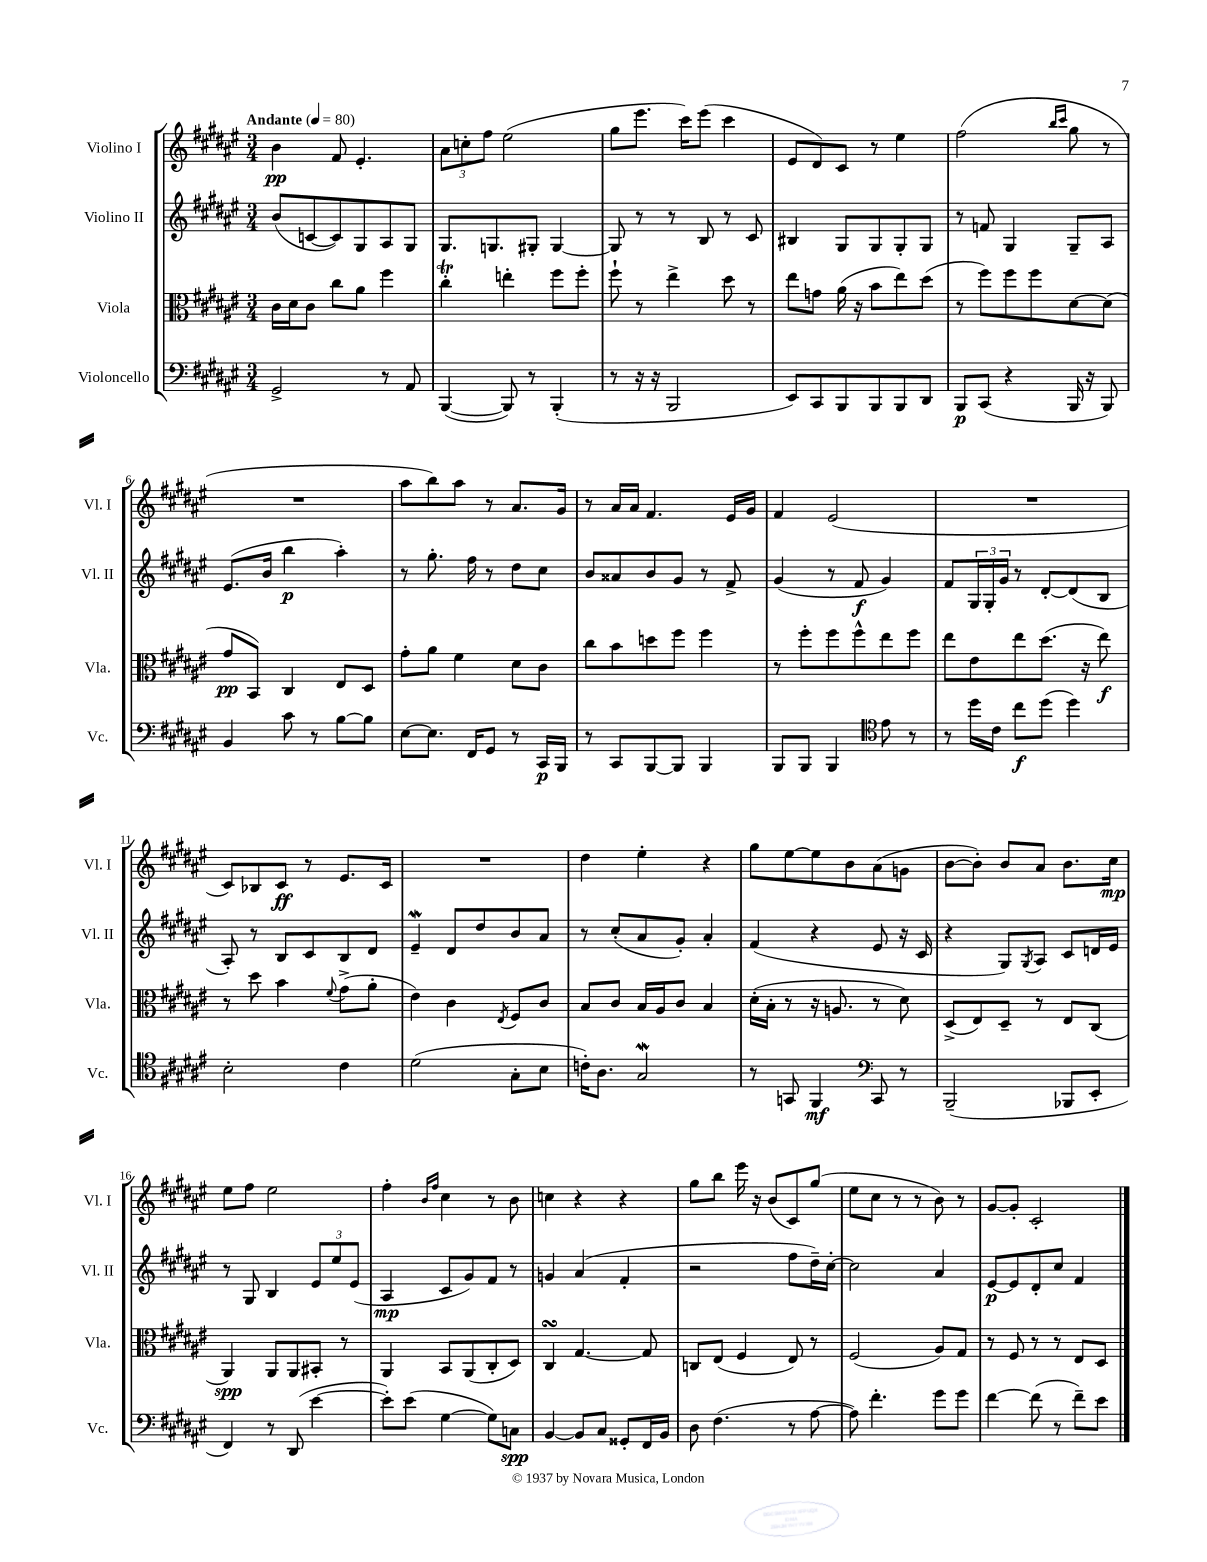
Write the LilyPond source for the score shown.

<<
\new StaffGroup <<
\new Staff = "s0" \with { instrumentName = "Violino I" shortInstrumentName = "Vl. I" } {
    \clef treble \key fis \major \numericTimeSignature \time 3/4 \tempo "Andante" 4 = 80
    b'4\pp fis'8 eis'4.-. |
    \tuplet 3/2 { ais'8 c''8-. fis''8 } eis''2( |
    gis''8 eis'''8. cis'''16) eis'''8( cis'''4 |
    eis'8 dis'8) cis'8 r8 eis''4 |
    fis''2( \grace { b''16 cis'''16 } gis''8 r8 |
    R2. |
    ais''8 b''8) ais''8 r8 ais'8. gis'16 |
    r8 ais'16 ais'16 fis'4. eis'16 gis'16 |
    fis'4 eis'2( |
    R2. |
    cis'8) bes8 cis'8\ff r8 eis'8. cis'16 |
    R2. |
    dis''4 eis''4-. r4 |
    gis''8 eis''8~ eis''8 b'8 ais'8( g'8 |
    b'8~ b'8-.) b'8 ais'8 b'8. cis''16\mp |
    eis''8 fis''8 eis''2 |
    fis''4-. \grace { b'16 fis''16 } cis''4 r8 b'8 |
    c''4 r4 r4 |
    gis''8 b''8 eis'''16 r16 b'8( cis'8) gis''8( |
    eis''8 cis''8 r8 r8 b'8) r8 |
    gis'8~ gis'8-. cis'2-. \bar "|." |
}
\new Staff = "s1" \with { instrumentName = "Violino II" shortInstrumentName = "Vl. II" } {
    \clef treble \key fis \major \numericTimeSignature \time 3/4
    b'8( c'8~ c'8) gis8 ais8 gis8 |
    gis8. g8. gis8-. gis4~ |
    gis8 r8 r8 b8 r8 cis'8 |
    bis4 gis8 gis8 gis8-. gis8 |
    r8 f'8 gis4 gis8-- ais8 |
    eis'8.( b'16 b''4\p ais''4-.) |
    r8 gis''8.-. fis''16 r8 dis''8 cis''8 |
    b'8 aisis'8 b'8 gis'8 r8 fis'8-> |
    gis'4( r8 fis'8\f gis'4) |
    fis'8 \tuplet 3/2 { gis16 gis16-. gis'16 } r8 dis'8~-. dis'8( b8 |
    ais8-.) r8 b8 cis'8 b8 dis'8 |
    eis'4--\mordent dis'8 dis''8 b'8 ais'8 |
    r8 cis''8-.( ais'8 gis'8-.) ais'4-. |
    fis'4( r4 eis'8 r16 cis'16 |
    r4 gis8) \acciaccatura { gis8 } ais8 cis'8 d'16 eis'16 |
    r8 gis8 b4 \tuplet 3/2 { eis'8 eis''8 eis'8( } |
    ais4\mp cis'8 gis'8) fis'8 r8 |
    g'4 ais'4( fis'4-. |
    r2 fis''8 dis''16--) cis''16~-. |
    cis''2 ais'4 |
    eis'8~\p eis'8 dis'8-. cis''8 fis'4 \bar "|." |
}
\new Staff = "s2" \with { instrumentName = "Viola" shortInstrumentName = "Vla." } {
    \clef alto \key fis \major \numericTimeSignature \time 3/4
    cis'16 dis'16 cis'8 cis''8 ais'8 fis''4 |
    cis''4-.\trill e''4-. fis''8 fis''8-. |
    fis''8-! r8 eis''4-> dis''8 r8 |
    eis''8 g'8 ais'16( r16 b'8 eis''8) dis''8( |
    r8 fis''8) fis''8 fis''8 dis'8~ dis'8( |
    gis'8\pp b,8) cis4 eis8 dis8 |
    gis'8-. ais'8 fis'4 dis'8 cis'8 |
    cis''8 b'8 d''8 fis''8 fis''4 |
    r8 fis''8-. fis''8 fis''8-^ eis''8 fis''8 |
    eis''8 eis'8 eis''8 dis''8.( r16 eis''8\f) |
    r8 dis''8 b'4 \appoggiatura { fis'8 } gis'8->( ais'8-. |
    eis'4) cis'4 \acciaccatura { eis8 } fis8 cis'8 |
    b8 cis'8 b16 ais16 cis'8 b4 |
    dis'16-.( b16-. r8 r16 a8. r8 dis'8) |
    dis8->( eis8) dis8-- r8 eis8 cis8( |
    ais,4\spp) ais,8 ais,8 bis,8-. r8 |
    ais,4 b,8 ais,8( cis8-. dis8) |
    cis4\turn gis4.~ gis8 |
    c8 eis8( fis4 eis8) r8 |
    fis2( ais8) gis8 |
    r8 fis8 r8 r8 eis8 dis8 \bar "|." |
}
\new Staff = "s3" \with { instrumentName = "Violoncello" shortInstrumentName = "Vc." } {
    \clef bass \key fis \major \numericTimeSignature \time 3/4
    gis,2-> r8 ais,8 |
    b,,4~( b,,8) r8 b,,4-.( |
    r8 r16 r16 b,,2 |
    eis,8) cis,8 b,,8 b,,8 b,,8 dis,8 |
    b,,8\p cis,8( r4 b,,16 r16 b,,8) |
    b,4 cis'8 r8 b8~ b8 |
    eis8~ eis8. fis,16 gis,8 r8 cis,16\p b,,16 |
    r8 cis,8 b,,8~ b,,8 b,,4 |
    b,,8 b,,8 b,,4 \clef tenor eis'8 r8 |
    r8 dis''16 cis'16 cis''8\f dis''8( dis''4) |
    b2-. cis'4 |
    dis'2( gis8-. b8 |
    c'16-.) ais8. gis2\mordent |
    r8 g,8 fis,4\mf \clef bass cis,8 r8 |
    b,,2--( bes,,8 eis,8-. |
    fis,4) r8 dis,8( eis'4~ |
    eis'8-.) eis'8( gis4~ gis8) c8\spp |
    b,4~ b,8 cis8 gisis,8-. fis,16 b,16 |
    dis8 fis4.( r8 ais8~ |
    ais8) fis'4.-. gis'8 gis'8 |
    fis'4~ fis'8( r8 fis'8--) eis'8 \bar "|." |
}
>>
>>
